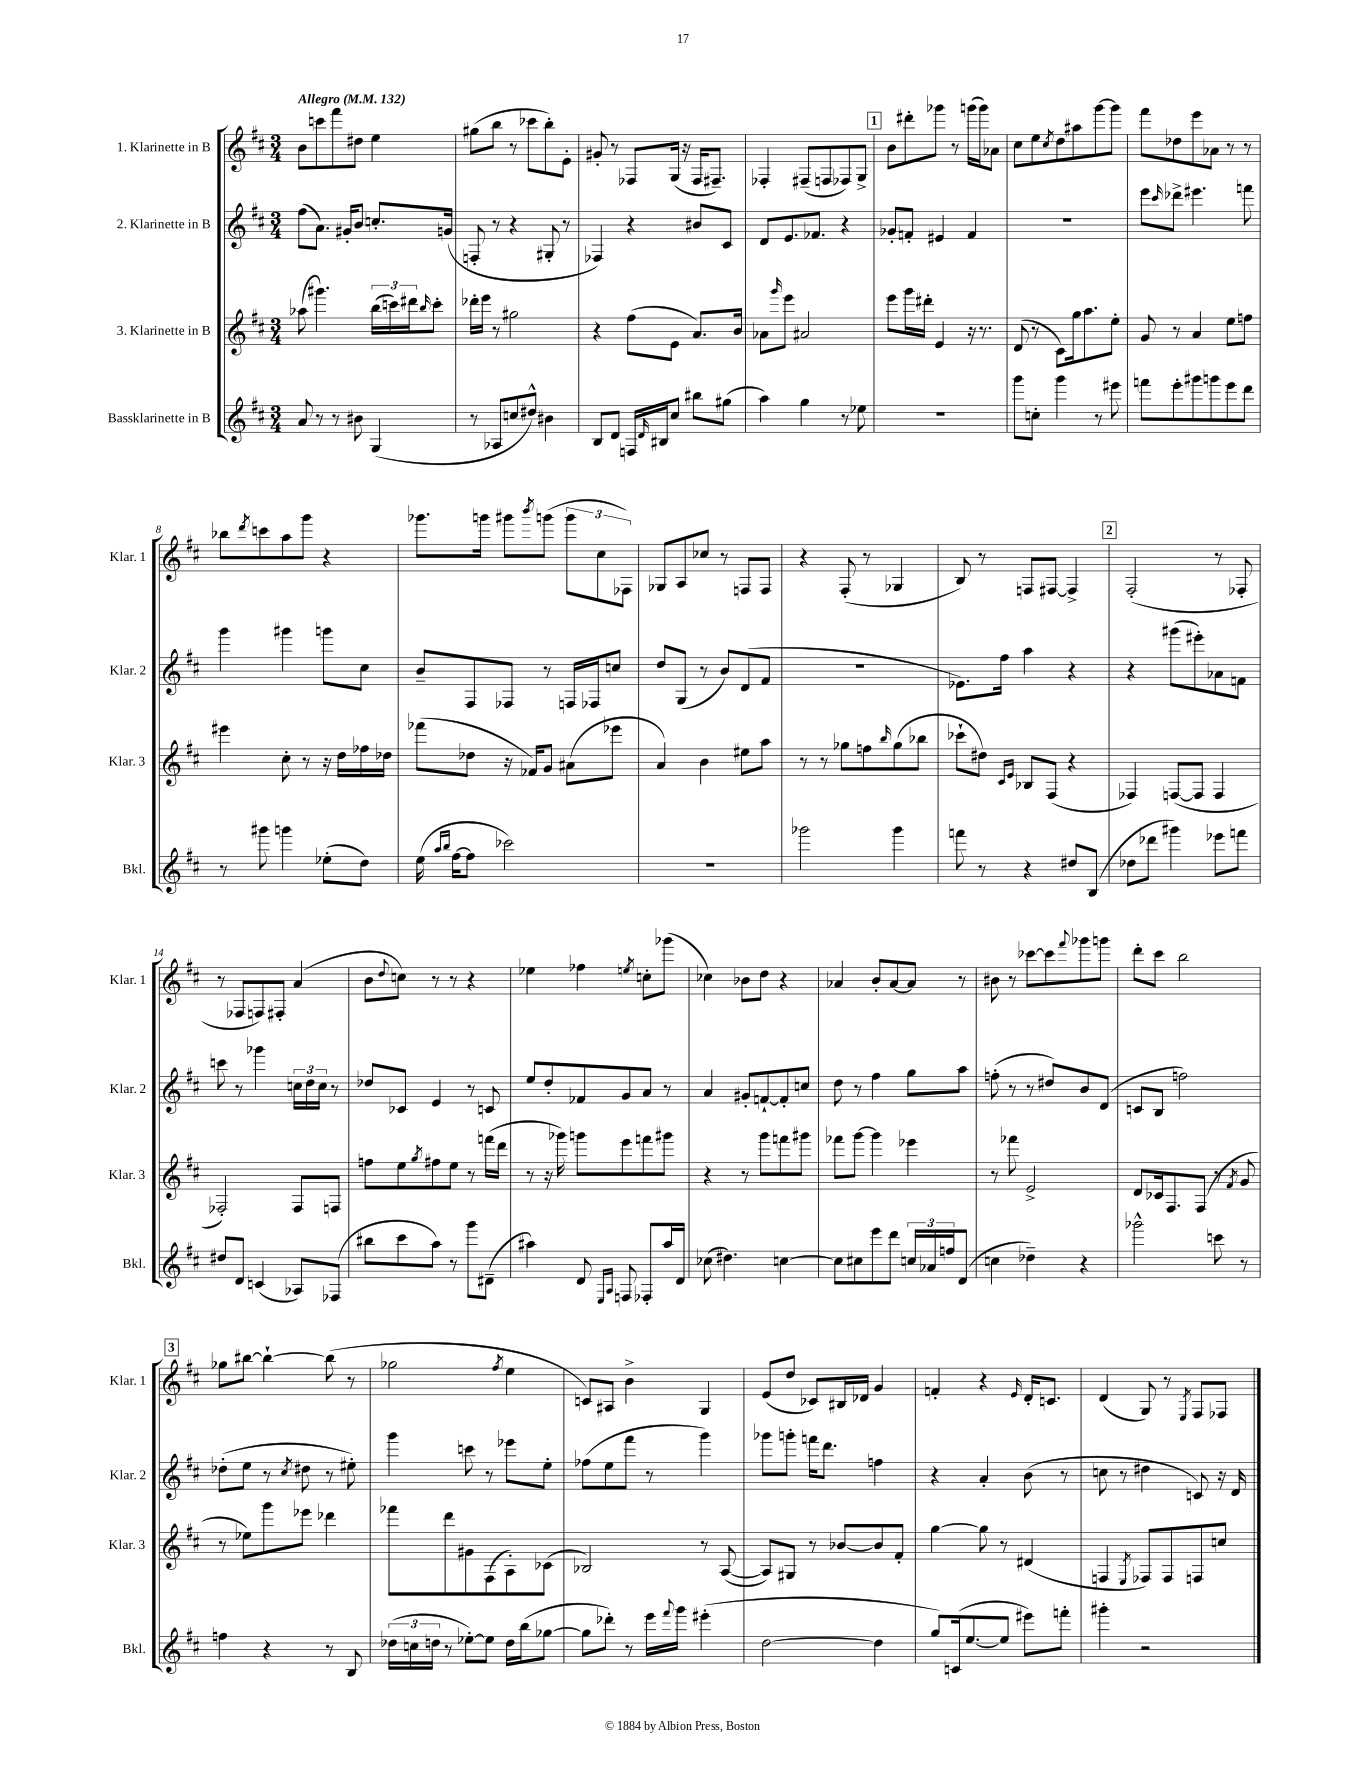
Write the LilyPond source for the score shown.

<<
\new StaffGroup <<
\new Staff = "s0" \with { instrumentName = "1. Klarinette in B" shortInstrumentName = "Klar. 1" } {
    \clef treble \key d \major \numericTimeSignature \time 3/4 \tempo "Allegro" 4 = 132
    b'8 c'''8 fis'''8 dis''8 e''4 |
    gis''8( b''8 r8 ces'''8 b''8-.) e'8-. |
    gis'8-. r8 fes8 g16( r16 fes16 fis8.--) |
    fes4-. fis8--( f8 fes8) g8-> |
    \mark \markup { \box "1" } b'8 dis'''8-. ges'''8 r8 g'''16( g'''16) aes'8 |
    cis''8 e''8 \acciaccatura { cis''8 } d''8 ais''8 g'''8~ g'''8 |
    fis'''8 des''8 e'''8 aes'8 r8 r8 |
    bes''8 \acciaccatura { d'''8 } c'''8 a''8 g'''8 r4 |
    ges'''8. g'''16 gis'''8 \acciaccatura { b'''8 } g'''8( \tuplet 3/2 { g'''8 cis''8 fes8) } |
    ges8 a8 ces''8 r8 f8 f8 |
    r4 fis8-.( r8 ges4 |
    b8) r8 f8 fis8~ fis4-> |
    \mark \markup { \box "2" } fis2-.( r8 fes8-. |
    r8 fes8 f8) fis8-. a'4( |
    b'8 \appoggiatura { d''8 } c''8) r8 r8 r4 |
    ees''4 fes''4 \acciaccatura { e''8 } c''8-. ges'''8( |
    ces''4) bes'8 d''8 r4 |
    aes'4 b'8-. aes'8~ aes'8 r8 |
    bis'8 r8 ces'''8~ ces'''8 \appoggiatura { fis'''8 } ges'''8 g'''8 |
    d'''8-. cis'''8 b''2 |
    \mark \markup { \box "3" } ges''8 bis''8~ bis''4~-! bis''8( r8 |
    ges''2 \acciaccatura { fis''8 } e''4 |
    c'8) ais8 b'4-> g4 |
    e'8( d''8 ces'8) bis16 des'16 g'4 |
    f'4-. r4 \grace { e'16 } d'16-. c'8. |
    d'4( g8) r8 \acciaccatura { e8 } fis8 fes8 \bar "|." |
}
\new Staff = "s1" \with { instrumentName = "2. Klarinette in B" shortInstrumentName = "Klar. 2" } {
    \clef treble \key d \major \numericTimeSignature \time 3/4
    fis''8( a'8.) gis'16-. b'8 c''8.-. g'16( |
    f8-. r8 r4 gis8-. r8 |
    fes4) r4 bis'8 cis'8 |
    d'8 e'8. fes'8. r4 |
    \mark \markup { \box "1" } ges'8-. f'8-. eis'4 f'4 |
    R2. |
    e'''8 \grace { cis'''16 } des'''8-> eis'''4. f'''8 |
    g'''4 gis'''4 g'''8 cis''8 |
    b'8-- fis8 fes8 r8 f16 fes16 c''8 |
    d''8 g8( r8 b'8) d'8( fis'8 |
    R2. |
    ees'8.) fis''16 a''4 r4 |
    \mark \markup { \box "2" } r4 gis'''8( eis'''8-.) aes'8 f'8 |
    c'''8 r8 ges'''4 \tuplet 3/2 { c''16 d''16 c''16 } r8 |
    des''8 ces'8 e'4 r8 c'8 |
    e''8 d''8-. fes'8 g'8 a'8 r8 |
    a'4 gis'8-. f'8~-! f'8-. c''8 |
    d''8 r8 fis''4 g''8 a''8 |
    f''8-.( r8 r8 dis''8) b'8 d'8( |
    c'8 b8 f''2) |
    \mark \markup { \box "3" } des''8-.( e''8 r8 \acciaccatura { cis''8 } dis''8 r8 eis''8-.) |
    g'''4 c'''8 r8 ees'''8 e''8-. |
    fes''8( e''8 fis'''8 r8 g'''4) |
    ges'''8 g'''8-. f'''16 d'''8. f''4 |
    r4 a'4-. b'8( r8 |
    c''8 r8 dis''4 c'8) r16 d'16 \bar "|." |
}
\new Staff = "s2" \with { instrumentName = "3. Klarinette in B" shortInstrumentName = "Klar. 3" } {
    \clef treble \key d \major \numericTimeSignature \time 3/4
    aes''8( gis'''4.) \tuplet 3/2 { b''16( c'''16) dis'''16 } \grace { b''16 } c'''8-. |
    des'''16-. e'''16 r8 gis''2 |
    r4 fis''8( e'8 a'8.) b'16 |
    aes'8 \grace { g'''16 } e'''8 ais'2 |
    \mark \markup { \box "1" } e'''8 g'''16 dis'''16-. e'4 r16 r8. |
    d'8( r8 cis'8) g''16 a''8. e''8-. |
    g'8 r8 a'4 e''8 f''8 |
    eis'''4 cis''8-. r8 r16 d''16 fes''16 des''16 |
    fes'''8( des''8 r16 fes'16) g'8 ais'8( ees'''8 |
    a'4) b'4 eis''8 a''8 |
    r8 r8 ges''8 f''8 \grace { b''16 } ges''8( bes''8 |
    ces'''8-! dis''8) \grace { cis'16 e'16 } bes8 fis8( r4 |
    \mark \markup { \box "2" } fes4) f8~( f8 f4 |
    fes2-.) fes8 f8 |
    f''8 e''8 \acciaccatura { g''8 } fis''8 e''8 r8 f'''16( d'''16 |
    r8 r16 ges'''16) g'''8 e'''8 f'''8 gis'''8 |
    r4 r8 g'''8 f'''8 gis'''8 |
    fes'''8 g'''8~ g'''4 ees'''4 |
    r8 fes'''8 e'2-> |
    d'8 ces'16 fis8. fis8( r8 \acciaccatura { fis'8 } g'8 |
    \mark \markup { \box "3" } r8 ees''8) g'''8 ees'''8 des'''4 |
    fes'''8 d'''8 gis'8 fis8( a8-.) ces'8( |
    bes2) r8 a8~( |
    a8) gis8 r8 bes'8~ bes'8 fis'8-. |
    g''4~ g''8 r8 dis'4( |
    f4 \acciaccatura { e8 } fes8) fes8 f8 c''8 \bar "|." |
}
\new Staff = "s3" \with { instrumentName = "Bassklarinette in B" shortInstrumentName = "Bkl." } {
    \clef treble \key d \major \numericTimeSignature \time 3/4
    a'8 r8 r8 bis'8 g4( |
    r8 aes8 c''8 dis''8-^) bis'4 |
    b8 d'8 f16 \grace { d'16 } bis16 cis''8 bis''8 gis''8( |
    a''4) g''4 r8 ees''8 |
    \mark \markup { \box "1" } R2. |
    g'''8 c''8-. g'''4 r8 eis'''8 |
    f'''8 e'''8-. gis'''8 g'''8 e'''8 d'''8 |
    r8 gis'''8 g'''4 ees''8-.( d''8) |
    e''16( \grace { a''16 b''16 } fis''16~ fis''8 ces'''2) |
    R2. |
    ges'''2 ges'''4 |
    f'''8 r8 r4 dis''8 b8( |
    \mark \markup { \box "2" } des''8 des'''8 gis'''4) ees'''8 f'''8 |
    dis''8 d'8 c'4( aes8) fes8( |
    bis''8 cis'''8 a''8) r8 g'''8 dis'8--( |
    ais''4) d'8 \grace { e16 a16 } f8 fes8-. ais''16 d'16 |
    ces''8( dis''4.) c''4~ |
    c''8 cis''8 e'''8 d'''8 \tuplet 3/2 { c''16 aes'16 f''16 } d'8( |
    c''4 des''4--) r4 |
    ges'''2-^ c'''8 r8 |
    \mark \markup { \box "3" } f''4 r4 r8 b8 |
    \tuplet 3/2 { des''16( c''16 d''16 } r8 ees''8~-.) ees''8 d''16 b''16( ges''8~ |
    ges''8 des'''8-.) r8 e'''16 \appoggiatura { fis'''8 } g'''16 eis'''4-.( |
    d''2~ d''4 |
    g''8) c'16( e''8.~ e''8 eis'''8) f'''8-. |
    gis'''4-. r2 \bar "|." |
}
>>
>>
